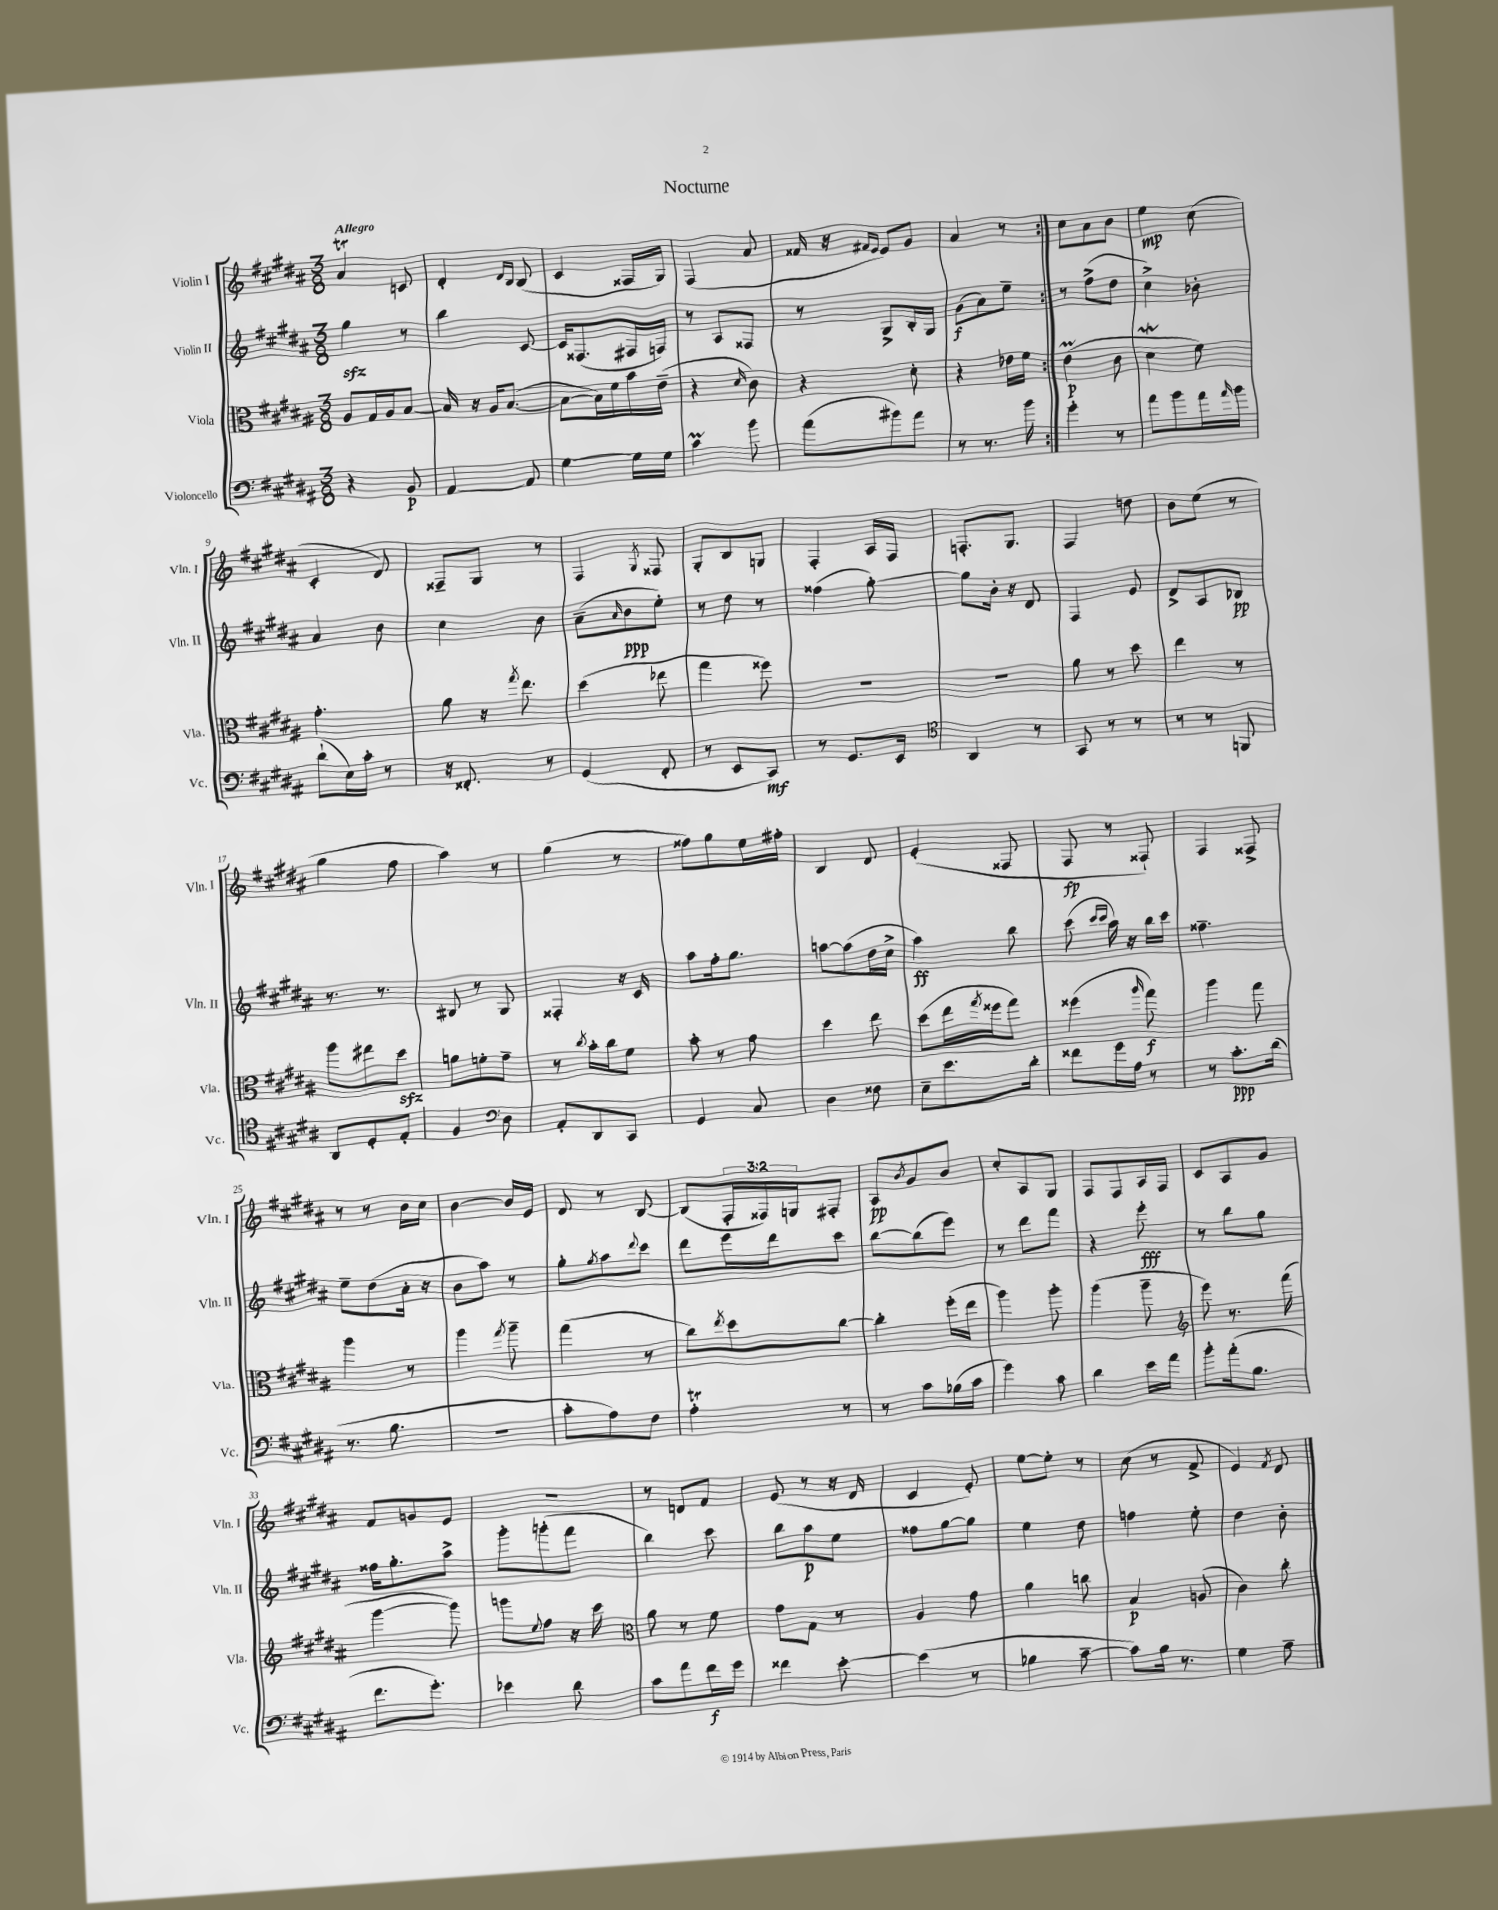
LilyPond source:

\header { title = "Nocturne" }
<<
\new StaffGroup <<
\new Staff = "s0" \with { instrumentName = "Violin I" shortInstrumentName = "Vln. I" } {
    \clef treble \key b \major \numericTimeSignature \time 3/8 \override Staff.TupletNumber.text = #tuplet-number::calc-fraction-text \tempo "Allegro"
    \repeat volta 2 { ais'4\trill c'8 |
    dis'4-. \grace { dis'16 b16 } b8( |
    cis'4 fisis16 gis16) |
    fis4( ais'8 |
    fisis'16 r16 \grace { fis'16 e'16 } e'8) gis'8 |
    ais'4 r8 | }
    cis''8 ais'8 b'8 |
    e''4\mp cis''8( |
    cis'4-. dis'8) |
    fisis8-- gis8 r8 |
    fis4 \acciaccatura { gis8 } fisis8 |
    gis8-. b8 g8 |
    fis4-. ais16 fis16 |
    f8.-. gis8. |
    fis4 d''8 |
    b'8 e''8( r8 |
    gis''4 fis''8 |
    ais''4) r8 |
    gis''4( r8 |
    fisis''8) gis''8 e''16 fis''16-. |
    b4 dis'8 |
    e'4-.( fisis8 |
    fis8\fp r8 fisis8-!) |
    fis4 fisis8-> |
    r8 r8 b'16 cis''16 |
    b'4~ b'16 e'16 |
    dis'8 r8 b8~ |
    b8( \tuplet 3/2 { fis16-. fisis16) g16 } fis8-. |
    ais8\pp \acciaccatura { b'8 } gis'8 b'8 |
    cis''8-. ais8 gis8 |
    fis8 fis8 ais16 fis16 |
    cis'8 ais8 gis'8 |
    fis'8 g'8 e'8 |
    R4. |
    r8 d'8 fis'8 |
    e'8( r8 r16 dis'16 |
    cis'4 e'8-.) |
    e''8~ e''8-. r8 |
    cis''8( r8 fis'8-> |
    e'4) \acciaccatura { fis'8 } dis'8 \bar "|." |
}
\new Staff = "s1" \with { instrumentName = "Violin II" shortInstrumentName = "Vln. II" } {
    \clef treble \key b \major \numericTimeSignature \time 3/8
    \repeat volta 2 { gis''4\sfz r8 |
    b''4 cis'8~ |
    cis'16 fisis8.( fis16 f16) |
    r8 ais8 fisis8 |
    r8 gis8-> b16-. gis16 |
    gis'8\f( ais'8) e''8-- | }
    r8 fis''8->( dis''8 |
    cis''4->) bes'8-. |
    ais'4 b'8 |
    cis''4 b'8 |
    ais'8--( \grace { ais'16 } b'8\ppp e''8-.) |
    r8 dis''8 r8 |
    fisis''4( gis''8~-.) |
    gis''8 b'16-. r16 dis'8 |
    fis4 e'8 |
    dis'8-> ais8 bes8\pp |
    r8. r8. |
    bis8 r8 gis8 |
    fisis4-. r16 cis'16 |
    ais''8 fis''16-. gis''8. |
    a''8~ a''8( dis''16 cis''16-> |
    ais''4\ff) b''8 |
    cis'''8( \grace { cis'''16 cis'''16 } ais''16) r16 b''16 cis'''16 |
    fisis''4.-- |
    e''8-- dis''8( ais'16-. r16 |
    b'8 ais''8) r8 |
    gis''8-. \acciaccatura { gis''8 } ais''8 \appoggiatura { dis'''8 } cis'''8 |
    dis'''8 e'''16 dis'''16 cis'''8 |
    b''8~ b''8( e'''8) |
    r8 dis'''8 fis'''8 |
    r4 e'''8-.\fff |
    r8 b''8 gis''8 |
    fisis''16 gis''8.-. ais''8-> |
    gis'''8-. g'''8-.( fis'''8 |
    b''4) cis'''8 |
    b''8 ais''8\p e''8 |
    fisis''8 gis''8~ gis''8 |
    e''4 dis''8 |
    f''4 e''8-. |
    dis''4 b'8-. \bar "|." |
}
\new Staff = "s2" \with { instrumentName = "Viola" shortInstrumentName = "Vla." } {
    \clef alto \key b \major \numericTimeSignature \time 3/8
    \repeat volta 2 { ais8 gis16 ais16 b8~ |
    b16 r16 ais16 b8.~( |
    b8~ b16) fis'16 b'16 e'16--( |
    r4 \grace { dis'16 } cis'8) |
    r4 dis'8-. |
    r4 ees'16 fis'16 | }
    e'4\prall\p( cis'8 |
    dis'4\mordent fis'8) |
    gis'4.-. |
    ais'8 r16 \acciaccatura { gis''8 } e''8. |
    dis''4( ees''8 |
    gis''4 fisis''8) |
    R4. |
    R4. |
    ais'8 r8 dis''8 |
    e''4 r8 |
    ais''8 eis''8 dis''8\sfz |
    a'8 f'8-. gis'8-- |
    r8 \acciaccatura { cis''8 } b'16-. cis''16 fis'8 |
    b'8-. r8 gis'8 |
    dis''4 e''8 |
    dis''8( e''16 \acciaccatura { gis''8 } fisis''16 gis''8) |
    fisis''4( \grace { ais''16 } gis''8\f) |
    ais''4 gis''8 |
    ais''4 r8 |
    ais''4 \acciaccatura { gis''8 } ais''8-- |
    gis''4( r8 |
    cis''8) \acciaccatura { e''8 } dis''8 cis''8~ |
    cis''4-. fis''16-.( e''16 |
    ais''4) ais''8-. |
    ais''4( ais''8-- |
    \clef treble e'''8) r8. fis'''16( |
    gis'''4~ gis'''8) |
    g'''8 \appoggiatura { e''8 } fis''8 r16 cis'''16 |
    \clef alto ais'8 r8 fis'8 |
    gis'8 gis8 r8 |
    ais4 gis'8 |
    ais'4 c''8 |
    b4\p a8( |
    cis'4) cis''8-. \bar "|." |
}
\new Staff = "s3" \with { instrumentName = "Violoncello" shortInstrumentName = "Vc." } {
    \clef bass \key b \major \numericTimeSignature \time 3/8
    \repeat volta 2 { r4 b,8\p |
    ais,4~ ais,8 |
    gis4~ gis16 gis16 |
    cis'4\prall b'8 |
    ais'8( bis'8) ais'8 |
    r8 r8. b'16 | }
    gis'4-. r8 |
    ais'8 b'8 ais'16 \grace { ais'16 } b'16 |
    dis'8-!( e16) cis'16-. r8 |
    r16 fisis,8.-. r8 |
    gis,4( fis,8-. |
    r8 e,8 cis,8\mf) |
    r8 gis,8. e,16 |
    \clef tenor ais,4 r8 |
    gis,8 r8 r8 |
    r8 r8 f,8 |
    ais,8 dis8-. e8-. |
    fis4 \clef bass dis8 |
    ais,8-. dis,8 cis,8 |
    gis,4 cis8 |
    dis4 fisis8 |
    e8-- e'8. dis'16-. |
    fisis'8 gis'16 ais16 r8 |
    r8 cis'8.-.\ppp dis'16( |
    r8. b8. |
    r4. |
    cis'8-. ais8) fis8 |
    ais4-.\trill r8 |
    r8 cis'8 bes16( cis'16 |
    gis'4) cis'8 |
    dis'4 e'16 ais'16 |
    b'8-. ais'16-.( b8. |
    fis'8. gis'8.-.) |
    ees'4 dis'8 |
    cis'8 ais'8 fis'16\f gis'16 |
    fisis'4 e'8~-. |
    e'4( r8 |
    bes4 cis'8~-- |
    cis'8) b16 r8. |
    gis4 ais8-- \bar "|." |
}
>>
>>
